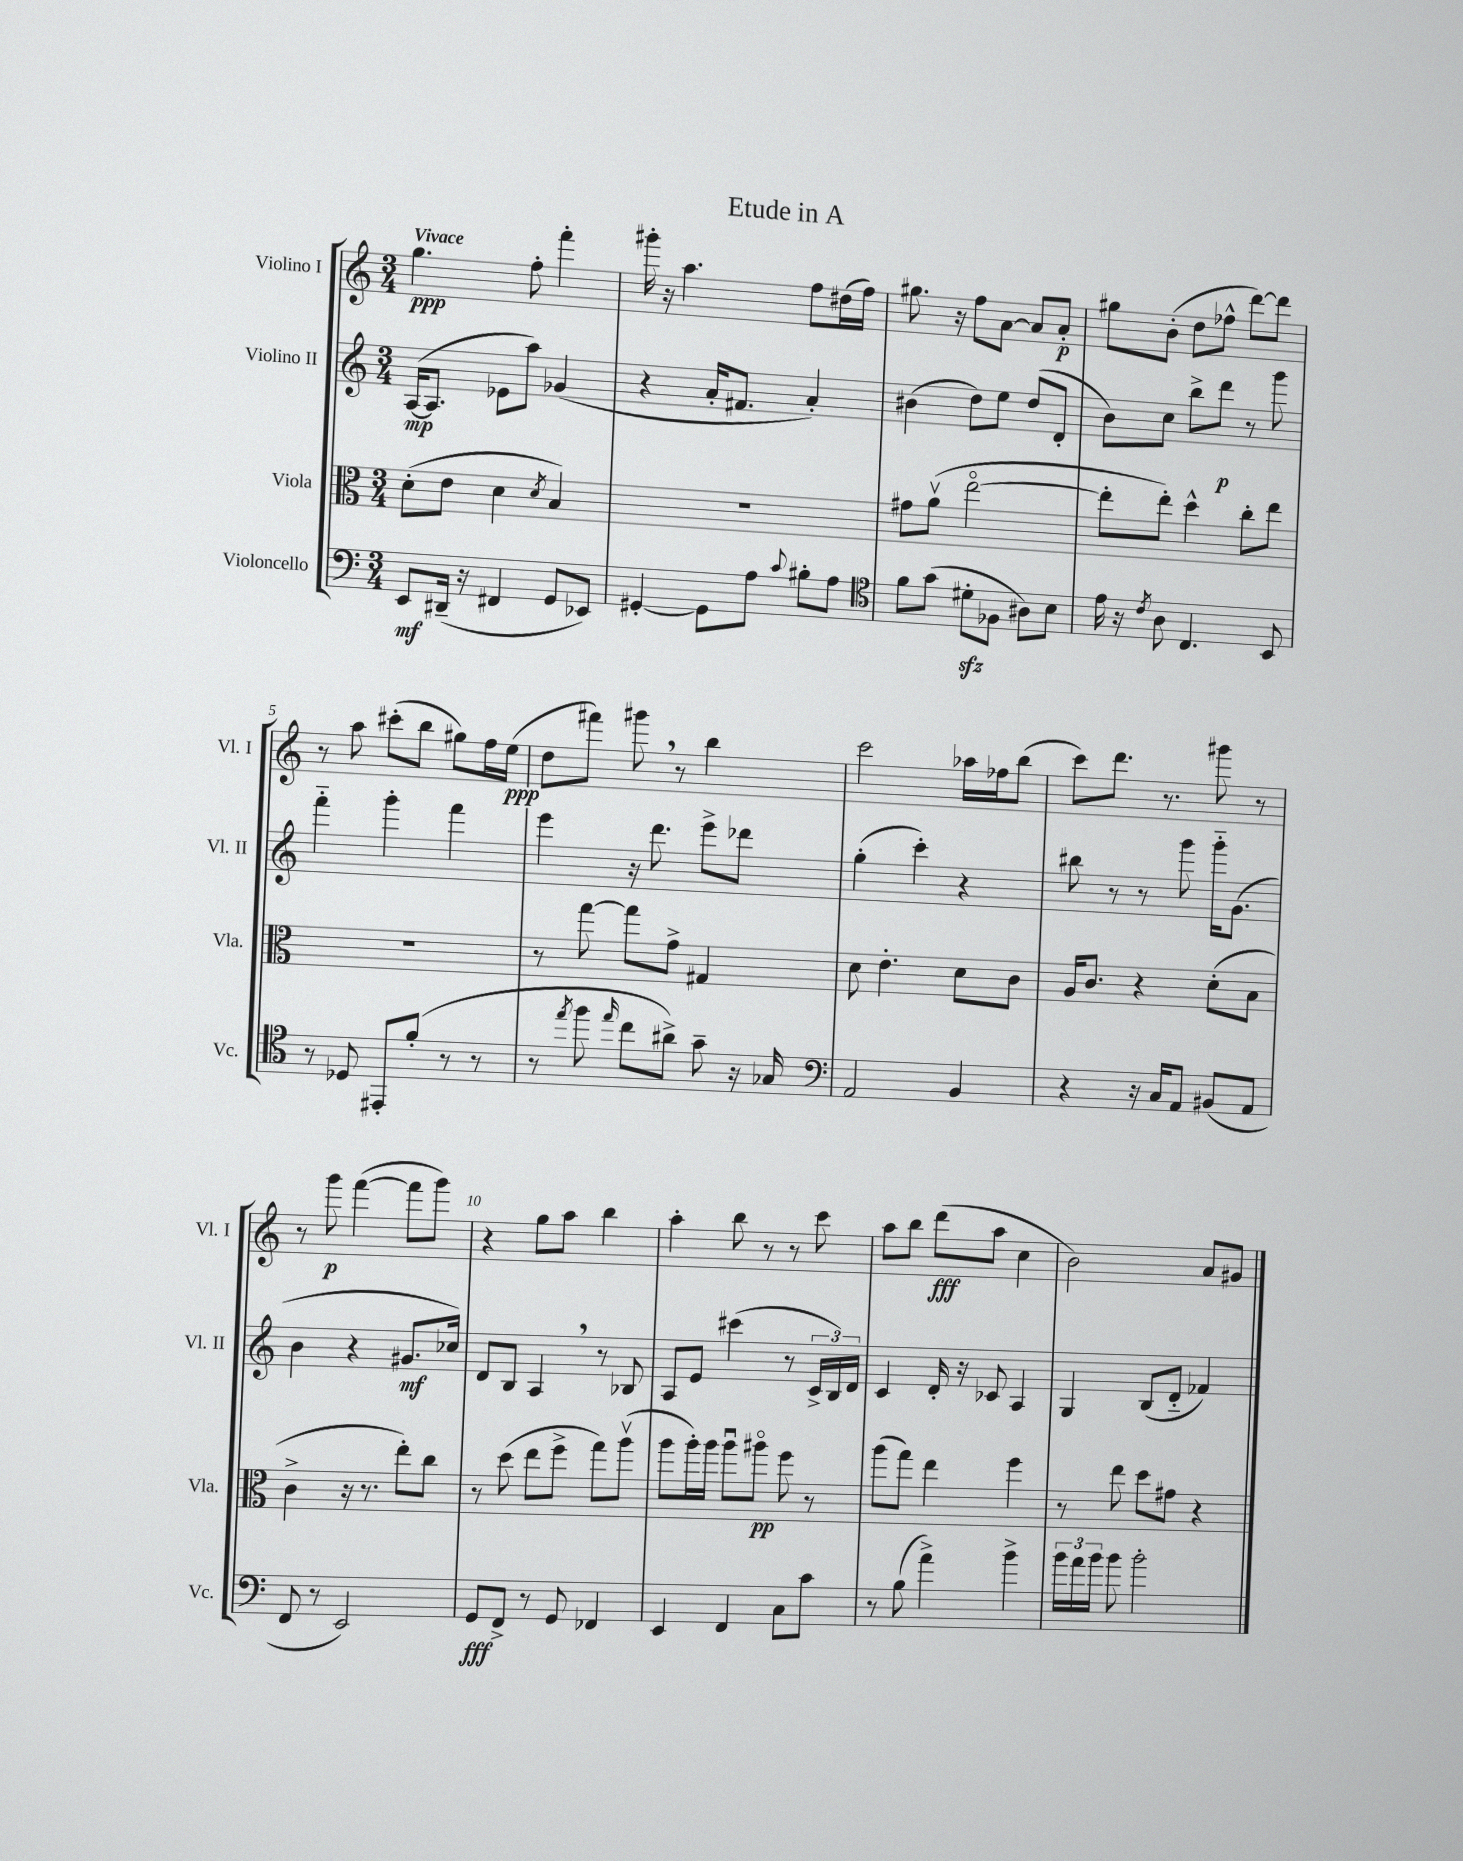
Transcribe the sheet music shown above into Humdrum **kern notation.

**kern	**kern	**kern	**kern
*staff4	*staff3	*staff2	*staff1
*clefF4	*clefC3	*clefG2	*clefG2
*k[]	*k[]	*k[]	*k[]
*M3/4	*M3/4	*M3/4	*M3/4
8EE	(8d'	([16A	4.gg
.	.	8.A]	.
(16DD#~	8e	.	.
16r	.	.	.
4FF#	4d	8e-	.
.	.	8aa)	8ff'
.	8qd	.	.
8GG	4B)	(4g-	4fff'
8EE-)	.	.	.
=	=	=	=
[4GG#'	2.r	4r	16ggg#'
.	.	.	16r
.	.	.	4.aa
8GG#]	.	16a'	.
.	.	8.f#	.
8A	.	.	.
8qqc	.	.	.
8B#'	.	4a')	8ff
8A	.	.	(16dd#
.	.	.	16ff)
=	=	=	=
*clefC4	*	*	*
8f	8g#	(4b#	8.gg#
(8g	(8av	.	.
.	.	.	16r
8d#'	[2eeo	8dd)	8ff
8F-	.	8ee	[8a
8A#)	.	(8dd	8a]
8B	.	8d'	8a'
=	=	=	=
16e	8ee']	8b)	8gg#
16r	.	.	.
8qc	.	.	.
8A	8ee')	8cc	(8b'
4.C	4dd^^	8bb^	8dd
.	.	8ddd	8ff-^^
.	8cc'	8r	[8ddd)
8BB	8ee	8ggg	8ddd]
=	=	=	=
8r	2.r	4fff'~	8r
8D-	.	.	8aa
8EE#'	.	4ggg'	(8ccc#'
(8f'	.	.	8bb
8r	.	4fff	8gg#)
8r	.	.	16ff
.	.	.	(16ee
=	=	=	=
8r	8r	4eee	8dd
8qee	.	.	.
8ff	[8gg	.	8fff#)
16qqee	.	.	.
8cc	8gg]	16r	8ggg#
.	.	8.ddd	.
8a#^)	8g^	.	8r
8g~	4G#	8eee^	4bb
16r	.	8ddd-	.
16G-	.	.	.
=	=	=	=
*clefF4	*	*	*
2AA	8d	(4gg'	2ccc
.	4.e'	.	.
.	.	4ccc')	.
4BB	8d	4r	16aa-
.	.	.	16ff-
.	8c	.	(8bb
=	=	=	=
4r	16A	8bb#	8ccc)
.	8.c	.	.
.	.	8r	8.ddd
16r	4r	8r	.
16C	.	.	8.r
8AA	.	8ggg	.
(8BB#	(8d'	16ggg'~	8ggg#
.	.	(8.g	.
8AA	8B	.	8r
=	=	=	=
8FF	4c^	4b	8r
8r	.	.	8ggg
2EE)	16r	4r	([4fff
.	8.r	.	.
.	8ee')	8.g#	8fff]
.	8cc	.	8ggg)
.	.	16cc-)	.
=	=	=	=
8GG	8r	8d	4r
8FF^	(8dd	8B	.
8r	8ee	4A	8gg
8GG	8ff^	.	8aa
4FF-	8gg)	8r	4bb
.	(8aav	8B-	.
=	=	=	=
4EE	8aa	8A	4aa'
.	16aa')	8e	.
.	16aa	.	.
4FF	8aau	(4ccc#	8bb
.	8aa#o	.	8r
8C	8ff	8r	8r
8c	8r	24c^	8ccc
.	.	24B)	.
.	.	24d	.
=	=	=	=
8r	(8aa	4c	8aa
(8B	8gg)	.	8bb
4a^)	4ee	16d'	(8ddd
.	.	16r	.
.	.	8c-	8aa
4b^	4ff	4A	4cc
=	=	=	=
24b	8r	4G	2b)
24a	.	.	.
24b	.	.	.
8b	8ee	.	.
2b'	8dd	(8B	.
.	8g#	8d'~	.
.	4r	4f-)	8a
.	.	.	8g#
==	==	==	==
*-	*-	*-	*-
